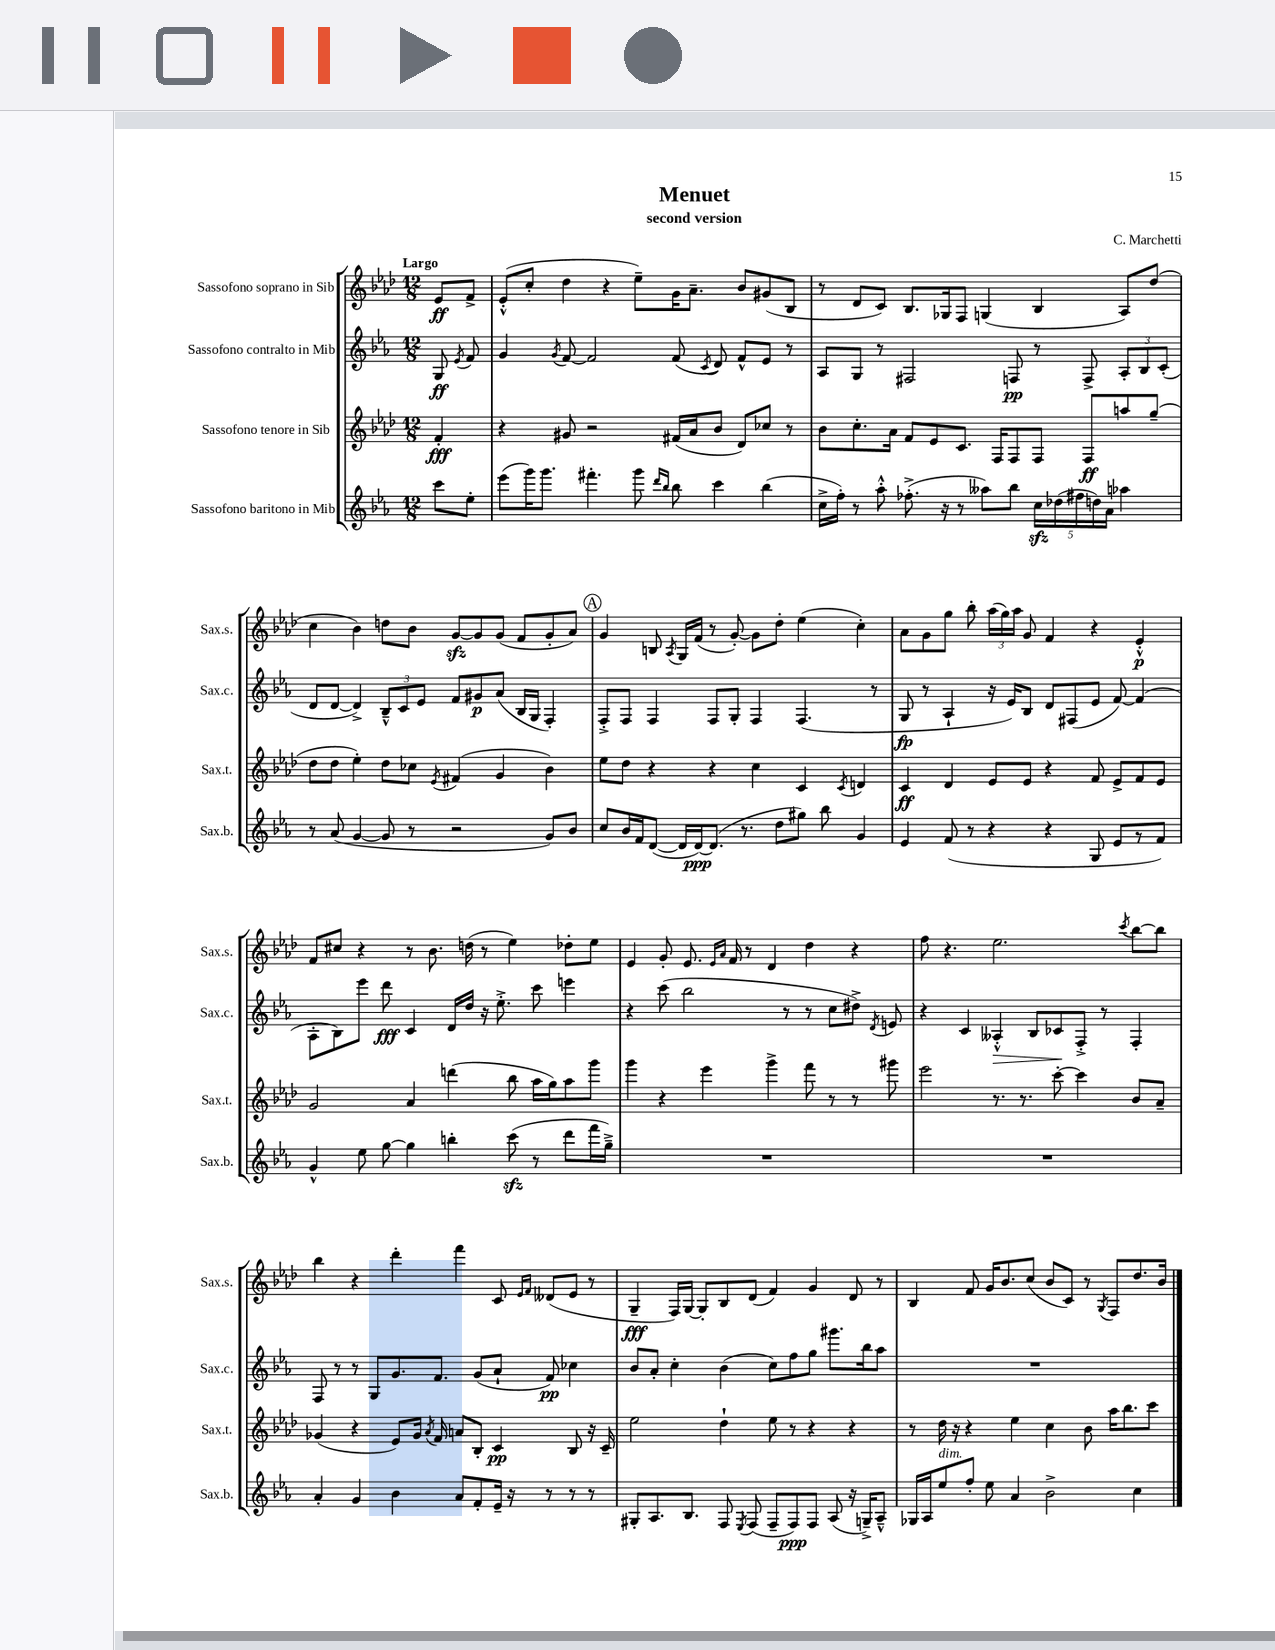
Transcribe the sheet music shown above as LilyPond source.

\header { title = "Menuet" composer = "C. Marchetti" subtitle = "second version" }
<<
\new StaffGroup <<
\new Staff = "s0" \with { instrumentName = "Sassofono soprano in Sib" shortInstrumentName = "Sax.s." } {
    \clef treble \key aes \major \numericTimeSignature \time 12/8 \partial 4 \tempo "Largo"
    \autoBeamOff ees'8[\ff f'8]-> |
    ees'8[-.-^( c''8]-. des''4 r4 ees''8[--) g'16 aes'8.]-- bes'8[ gis'8( bes8] |
    r8 des'8[ c'8]) bes8.[ ges16 f8] g4( bes4 aes8[) des''8]( |
    c''4 bes'4) d''8[ bes'8] g'8[~\sfz g'8 g'8]( f'8[ g'8-. aes'8]) |
    \mark \markup { \circle "A" } g'4 b8 \acciaccatura { aes8 } g16[ f'16]( r8 g'8~-.) g'8[ des''8]-. ees''4( c''4-.) |
    aes'8[ g'8 g''8] bes''8-. \tuplet 3/2 { aes''16[( g''16) aes''16] } g'8 f'4 r4 ees'4-.-^\p |
    f'8[ cis''8] r4 r8 bes'8. d''16( r8 ees''4) des''8[-. ees''8] |
    ees'4 g'8-. ees'8. \grace { ees'16[ aes'16] } f'16 r8 des'4 des''4 r4 |
    f''8 r4. ees''2. \acciaccatura { c'''8 } bes''8[~ bes''8] |
    bes''4 r4 des'''4-. f'''4 c'8 \grace { ees'16[ f'16] } deses'8[( ees'8] r8 |
    g4--\fff f16[) g16]~ g8[-. bes8 des'8]( f'4) g'4 des'8 r8 |
    bes4 f'8 g'16[ bes'8. c''8]( bes'8[ c'8]) r8 \acciaccatura { g8 } f8[ des''8. bes'16] \bar "|." |
}
\new Staff = "s1" \with { instrumentName = "Sassofono contralto in Mib" shortInstrumentName = "Sax.c." } {
    \clef treble \key ees \major \numericTimeSignature \time 12/8 \partial 4
    \autoBeamOff g8\ff \acciaccatura { ees'8 } f'8 |
    g'4 \acciaccatura { g'8 } f'8~ f'2 f'8( \acciaccatura { c'8 } d'8) f'8[-^ ees'8] r8 |
    aes8[ g8] r8 fis2 f8\pp r8 f8-> \tuplet 3/2 { aes8[-. bes8 c'8]-.( } |
    d'8[ d'8]~ d'4->) \tuplet 3/2 { bes8[---^ c'8 ees'8] } f'8[ gis'8\p aes'8]( bes16[ g16] f4-.) |
    \mark \markup { \circle "A" } f8[-.-> f8] f4 f8[ g8]-. f4 f4.( r8 |
    g8\fp r8 aes4-! r16 ees'16[) bes8] d'8[ fis8( ees'8] f'8~) f'4( |
    aes8[-. bes8) ees'''8] d'''8\fff c'4 d'16[ d''16] r16 ees''8.-.-> c'''8 e'''4 |
    r4 c'''8( bes''2 r8 r8 c''8[ dis''8]->) \acciaccatura { d'8 } e'8 |
    r4 c'4 aeses4-.-^\> bes8[ ces'8\! f8]-.-> r8 f4-. |
    f8 r8 r8 g8[ g'8. f'8.] g'8[( aes'8]-! f'8\pp) ces''4 |
    bes'8[ aes'8]-. c''4-. bes'4( c''8[) f''8 g''8] gis'''8.[ bes''16 aes''8] |
    R1. \bar "|." |
}
\new Staff = "s2" \with { instrumentName = "Sassofono tenore in Sib" shortInstrumentName = "Sax.t." } {
    \clef treble \key aes \major \numericTimeSignature \time 12/8 \partial 4
    \autoBeamOff f'4-.\fff |
    r4 gis'8 r2 fis'16[( aes'16 bes'8] des'8[) ces''8] r8 |
    bes'8[ c''8.-. aes'16] f'8[ ees'8 c'8.] f16[ f8 f8] f8[\ff a''8 g''8]--( |
    des''8[ des''8] ees''4-.) des''8[ ces''8] \acciaccatura { ees'8 } fis'4( g'4 bes'4) |
    \mark \markup { \circle "A" } ees''8[ des''8] r4 r4 c''4 c'4 \acciaccatura { c'8 } d'4 |
    c'4\ff des'4 ees'8[ ees'8] r4 f'8 ees'8[-> f'8 ees'8] |
    g'2 aes'4 d'''4( bes''8 aes''16[ g''16) aes''8 g'''8] |
    g'''4 r4 ees'''4 g'''4-> f'''8 r8 r8 gis'''8 |
    ees'''2 r8. r8. c'''8~-. c'''4 bes'8[ aes'8]-- |
    ges'4( r4 ees'8[) ges'16] \acciaccatura { aes'8 } f'16 a'8[ bes8]-. c'4\pp bes8 r16 c'16-- |
    ees''2 des''4-! ees''8 r8 r4 r4 |
    r8 des''16 r16 r4 ees''4 c''4 bes'8 aes''16[ bes''8. c'''8] \bar "|." |
}
\new Staff = "s3" \with { instrumentName = "Sassofono baritono in Mib" shortInstrumentName = "Sax.b." } {
    \clef treble \key ees \major \numericTimeSignature \time 12/8 \partial 4
    \autoBeamOff c'''8[ ees''8]-. |
    ees'''8[( g'''16) g'''8.] fis'''4.-. g'''8 \grace { d'''16[ bes''16] } bes''8 c'''4 bes''4( |
    c''16[-> f''16]-.) r8 aes''8-.-^ fes''8.-.->( r16 r8 aeses''8[) bes''8] \tuplet 5/4 { c''16[\sfz des''16( fis''16 d''16) aes'16] } aes''4 |
    r8 aes'8( g'4~ g'8 r8 r2 g'8[) bes'8] |
    \mark \markup { \circle "A" } c''8[ bes'16 f'16 d'8]~( d'16[ d'16~\ppp) d'8.]( r8. d''8[ gis''8]) bes''8 g'4 |
    ees'4 f'8( r8 r4 r4 g8 ees'8[ r8 f'8]) |
    g'4-^ ees''8 g''8~ g''4 b''4-. c'''8\sfz( r8 d'''8[ f'''16 g''16]--->) |
    R1. |
    R1. |
    aes'4-. g'4 bes'4 aes'8[ f'8-. ees'16]-- r16 r8 r8 r8 |
    gis8[-. aes8. bes8.] f8 \acciaccatura { ees8 } f8( f8[-- f8\ppp) f8] aes8( r16 g16[--->) aes8]---^ |
    ges16[ aes16 ees''8^\markup { \italic "dim." } f''8]-. ees''8 aes'4 bes'2-> c''4 \bar "|." |
}
>>
>>
\layout { \context { \Score \remove "Bar_number_engraver" } }
